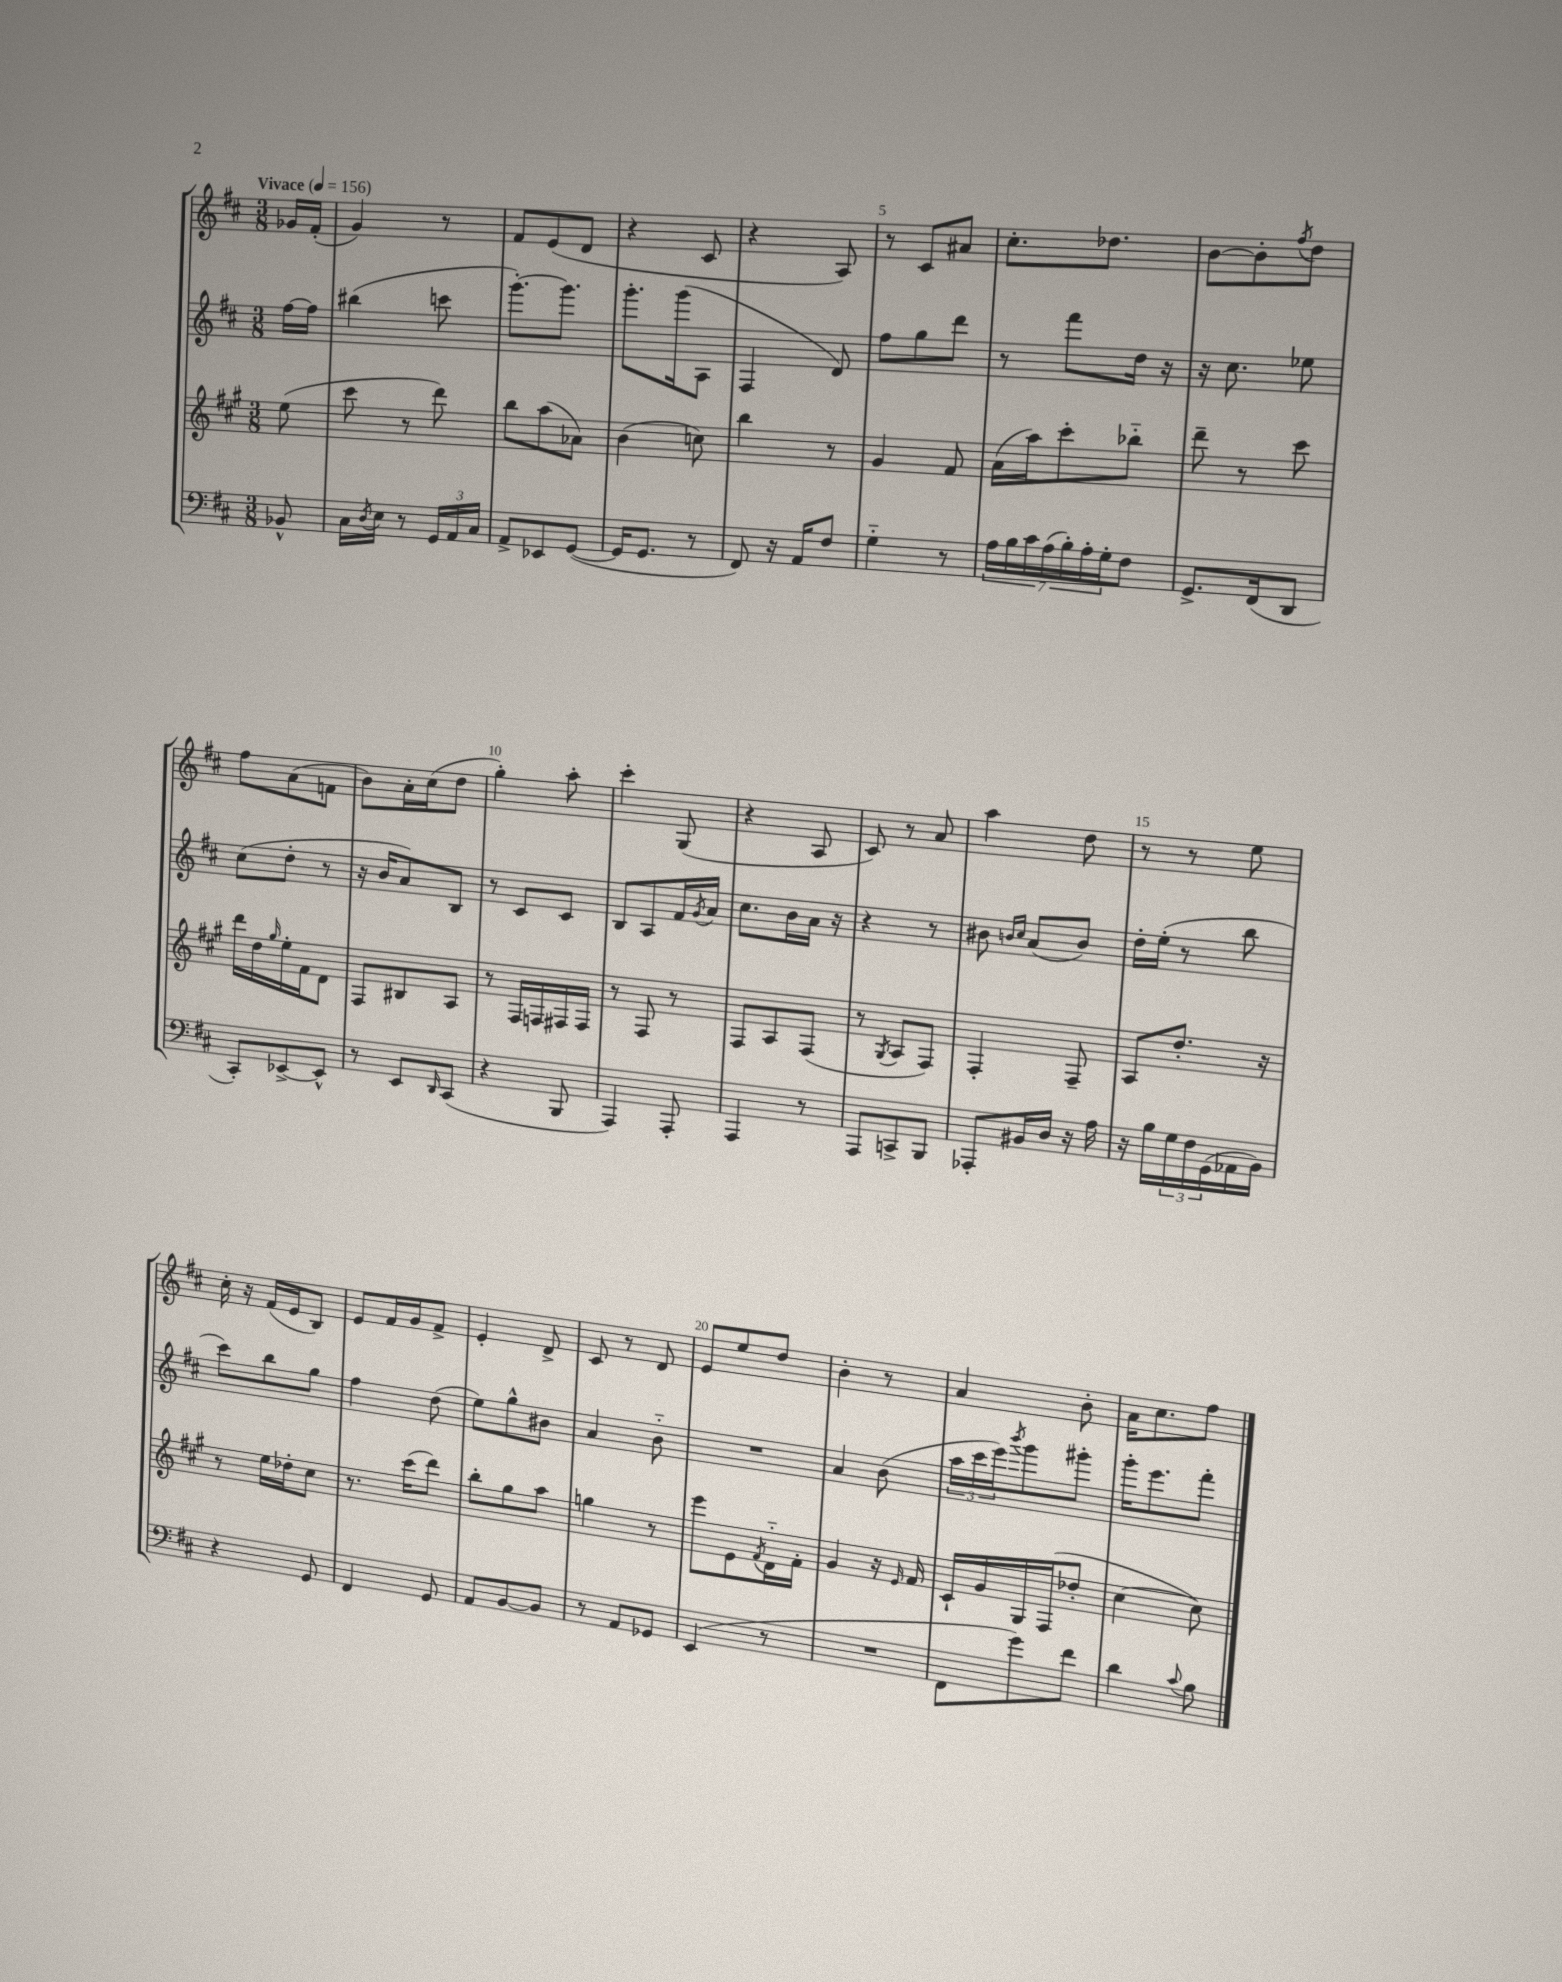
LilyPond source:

<<
\new StaffGroup <<
\new Staff = "s0" {
    \clef treble \key d \major \numericTimeSignature \time 3/8 \partial 8 \tempo "Vivace" 4 = 156
    ges'16 fis'16-.( |
    g'4) r8 |
    fis'8 e'8( d'8 |
    r4 cis'8 |
    r4 a8) |
    r8 cis'8 ais'8 |
    cis''8.-. des''8. |
    b'8~ b'8-. \acciaccatura { fis''8 } d''8 |
    fis''8 a'8( f'8 |
    b'8) a'16-. cis''16( d''8 |
    g''4-.) a''8-. |
    cis'''4-. g8( |
    r4 a8 |
    cis'8) r8 a'8 |
    a''4 d''8 |
    r8 r8 e''8 |
    cis''16-. r16 fis'16( e'16 b8) |
    e'8 fis'16 g'16 fis'8-> |
    e'4-. d'8-> |
    cis'8 r8 d'8 |
    e'8 e''8 d''8 |
    b'4-. r8 |
    a'4 b'8-. |
    a'16 cis''8. fis''8 \bar "|." |
}
\new Staff = "s1" {
    \clef treble \key d \major \numericTimeSignature \time 3/8 \partial 8
    fis''16~ fis''16 |
    bis''4( c'''8 |
    g'''8.~-.) g'''8. |
    g'''8.-. g'''16( a8 |
    fis4 d'8) |
    fis''8 g''8 d'''8 |
    r8 fis'''8 d''16 r16 |
    r16 cis''8. ees''8 |
    cis''8( d''8-. r8 |
    r16 b'16 a'8) b8 |
    r8 cis'8 cis'8 |
    b8 a8 fis'16 \acciaccatura { g'8 } a'16 |
    cis''8. b'16 a'16 r16 |
    r4 r8 |
    bis'8 \grace { b'16 cis''16 } a'8( b'8) |
    d''16-. e''16-.( r8 b''8 |
    cis'''8) b''8 g''8 |
    fis''4 d''8( |
    e''8) g''8-^ bis'8 |
    a'4 b'8-_ |
    R4. |
    a'4 b'8( |
    \tuplet 3/2 { a''16 cis'''16 e'''16) } \acciaccatura { b'''8 } g'''8 gis'''8-. |
    g'''16-. e'''8. fis'''8-. \bar "|." |
}
\new Staff = "s2" {
    \clef treble \key a \major \numericTimeSignature \time 3/8 \partial 8
    e''8( |
    cis'''8 r8 d'''8) |
    b''8 a''8( aes'8) |
    b'4( c''8) |
    b''4 r8 |
    gis'4 fis'8 |
    a'16( a''16) cis'''8-. bes''8-_ |
    d'''8-- r8 cis'''8 |
    d'''16 d''16 \grace { gis''16 } e''16-. fis'16 d'8 |
    fis8 bis8 a8 |
    r8 fis16 f16 fis16 fis16 |
    r8 fis8 r8 |
    fis8 a8 fis8( |
    r8 \acciaccatura { gis8 } a8 fis8) |
    fis4-. fis8-- |
    a8 d''8.-. r16 |
    r8 e''16 des''16-. cis''8 |
    r8. cis'''16( d'''8) |
    b''8-. gis''8 a''8 |
    g''4 r8 |
    e'''8 e'8 \acciaccatura { fis'8 } d'16-_ fis'16-. |
    gis'4 r16 \grace { e'16 } fis'16 |
    cis'16-! gis'16 gis16 fis16( des''8-. |
    cis''4~ cis''8) \bar "|." |
}
\new Staff = "s3" {
    \clef bass \key d \major \numericTimeSignature \time 3/8 \partial 8
    bes,8-^ |
    cis16 \acciaccatura { d8 } e16 r8 \tuplet 3/2 { g,16 a,16 cis16 } |
    a,8-> ees,8 g,8~( |
    g,16 g,8. r8 |
    fis,8) r16 a,16 fis8 |
    g4-_ r8 |
    \tuplet 7/4 { a16 b16 cis'16 a16( b16-.) a16-. g16-. } fis8 |
    g,8.-> fis,16( d,8 |
    cis,8-.) ees,8~-> ees,8-^ |
    r8 e,8 \grace { d,16 } cis,8( |
    r4 b,,8 |
    a,,4) a,,8-. |
    a,,4 r8 |
    a,,8 c,8-> b,,8 |
    aes,,8-. bis,16 d16 r16 a16 |
    r16 b16 \tuplet 3/2 { g16 fis16 g,16( } aes,16 b,16) |
    r4 g,8 |
    fis,4 g,8 |
    a,8 b,8~ b,8 |
    r8 a,8 ges,8 |
    e,4( r8 |
    R4. |
    fis,8 g'8) fis'8 |
    d'4 \appoggiatura { cis'8 } b8 \bar "|." |
}
>>
>>
\layout { \context { \Score \override BarNumber.break-visibility = ##(#f #t #t) barNumberVisibility = #(every-nth-bar-number-visible 5) } }
